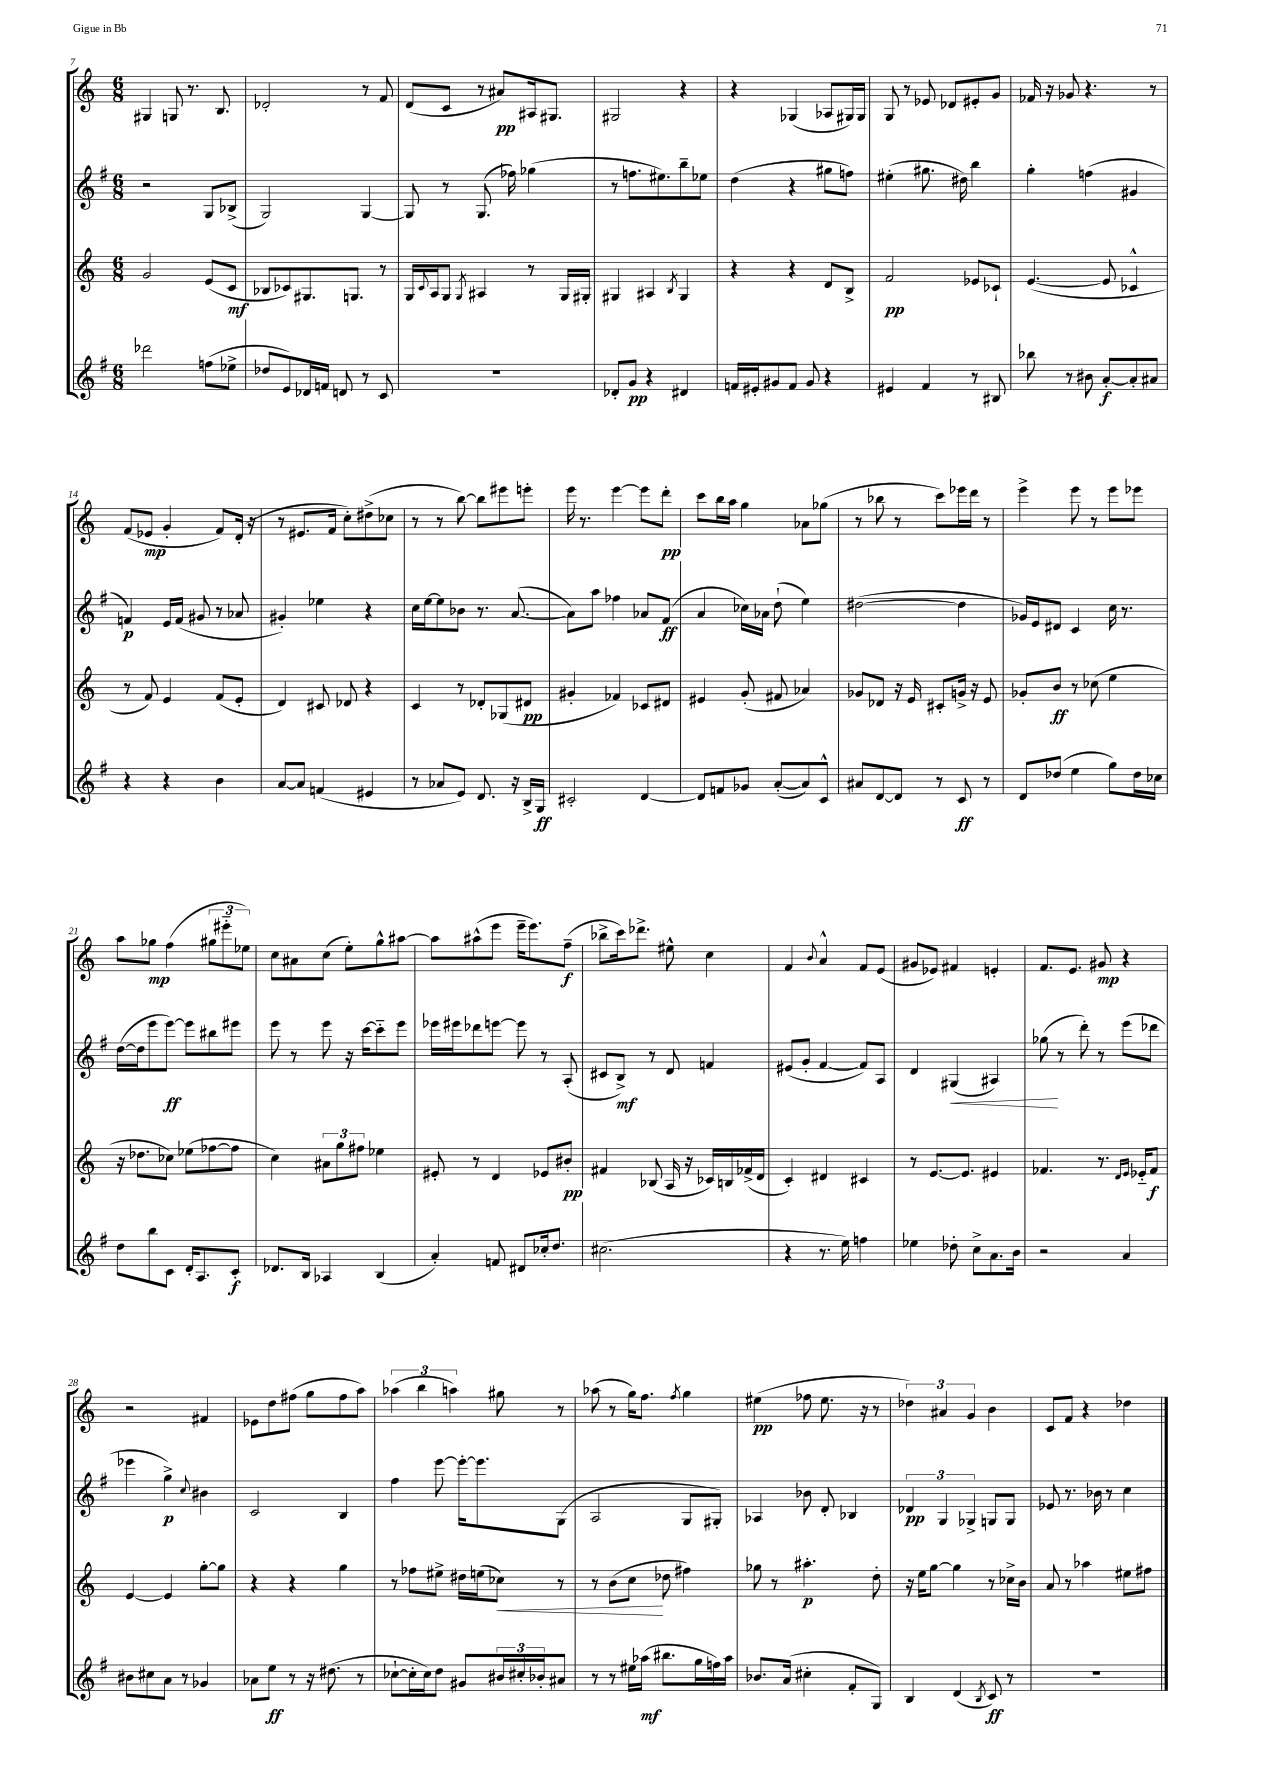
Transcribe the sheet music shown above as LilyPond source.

<<
\new StaffGroup <<
\new Staff = "s0" {
    \clef treble \key c \major \numericTimeSignature \time 6/8
    gis4 g8 r8. b8. |
    des'2-. r8 f'8 |
    d'8( c'8 r8 ais'8\pp) ais16 gis8. |
    gis2 r4 |
    r4 ges4( aes8 gis16) gis16 |
    g8 r8 ees'8 des'8 eis'8-. g'8 |
    fes'16 r16 ges'8 r4. r8 |
    f'8( ees'8\mp g'4-. f'8) d'16-.( r16 |
    r8 eis'8. f'16 c''8-.) dis''8->( ces''8 |
    r8 r8 b''8~) b''8 eis'''8 e'''8-. |
    e'''16 r8. e'''4~ e'''8 d'''8-.\pp |
    c'''8 b''16 a''16 g''4 aes'8 ges''8( |
    r8 bes''8 r8 c'''8) ees'''16 d'''16 r8 |
    e'''4-> e'''8 r8 e'''8 ees'''8 |
    a''8 ges''8\mp f''4( \tuplet 3/2 { gis''8 eis'''8-_ ees''8) } |
    c''8 ais'8 c''8( e''8-.) g''8-^ ais''8~ |
    ais''8 ais''8-^( e'''8 e'''16-- e'''8.) f''8--\f( |
    bes''8-> c'''16) des'''8.-> eis''8-^ c''4 |
    f'4 \appoggiatura { b'8 } a'4-^ f'8 e'8( |
    gis'8 ees'8) fis'4 e'4-. |
    f'8. e'8. gis'8\mp r4 |
    r2 fis'4 |
    ees'8 d''8 fis''8( g''8 fis''8 a''8) |
    \tuplet 3/2 { aes''4( b''4 a''4) } gis''8 r8 |
    aes''8( r8 g''16) f''8. \acciaccatura { f''8 } g''4 |
    eis''4\pp( fes''8 eis''8. r16 r8 |
    \tuplet 3/2 { des''4) ais'4 g'4 } b'4 |
    c'8 f'8 r4 des''4 \bar "|." |
}
\new Staff = "s1" {
    \clef treble \key g \major \numericTimeSignature \time 6/8
    r2 g8 bes8->( |
    g2) g4~ |
    g8 r8 g8.( fes''16) ges''4( |
    r8 f''8. eis''8.) b''8-- ees''8 |
    d''4( r4 gis''8 f''8) |
    eis''4-.( gis''8. dis''16) b''4 |
    g''4-. f''4( gis'4 |
    f'4\p) e'16 f'16( gis'8 r8 aes'8 |
    gis'4-.) ees''4 r4 |
    c''16 e''16~ e''8 bes'8 r8. a'8.~( |
    a'8) a''8 fes''4 aes'8 fis'8\ff( |
    a'4 ces''16) aes'16 d''8-!( e''4) |
    dis''2~( dis''4 |
    ges'16) e'16 dis'8 c'4 c''16 r8. |
    d''16~( d''16 e'''8 e'''8~\ff) e'''8 bis''8 eis'''8 |
    e'''8 r8 e'''8 r16 c'''16~ c'''8-_ e'''8 |
    ees'''16 eis'''16 des'''8 e'''8~ e'''8 r8 a8-.( |
    cis'8 b8->\mf) r8 d'8 f'4 |
    eis'8( g'8-. fis'4~ fis'8) a8 |
    d'4 gis4\<( ais4) |
    ges''8\!( r8 d'''8-.) r8 e'''8( des'''8 |
    ees'''4 g''4->\p) \appoggiatura { c''8 } bis'4 |
    c'2 b4 |
    fis''4 e'''8~ e'''16~-. e'''8. g8( |
    a2 g8 gis8-.) |
    aes4 bes'8 d'8-. bes4 |
    \tuplet 3/2 { des'4\pp g4 ges4-> } g8 g8 |
    ees'8 r8. bes'16 r8 c''4 \bar "|." |
}
\new Staff = "s2" {
    \clef treble \key c \major \numericTimeSignature \time 6/8
    g'2 e'8( c'8\mf |
    bes8 ces'8) gis8. g8. r8 |
    g16 \appoggiatura { c'8 } a16 g8 \acciaccatura { g8 } ais4 r8 g16 gis16-. |
    gis4 ais4 \acciaccatura { b8 } gis4 |
    r4 r4 d'8 b8-> |
    f'2\pp ees'8 ces'8-! |
    e'4.~( e'8 ces'4-^ |
    r8 f'8) e'4 f'8( e'8-. |
    d'4) cis'8 des'8 r4 |
    c'4 r8 des'8-. ges8( dis'8\pp |
    gis'4-. fes'4) ces'8 dis'8 |
    eis'4 g'8-.( fis'8 aes'4) |
    ges'8 des'8 r16 e'16 cis'8-. g'16-> r16 e'8 |
    ges'8-. b'8\ff r8 ces''8( e''4 |
    r16 des''8. ces''8) ees''8( fes''8~ fes''8 |
    c''4) \tuplet 3/2 { ais'8 g''8 fis''8 } ees''4 |
    eis'8-. r8 d'4 ees'8 bis'8-.\pp |
    fis'4 bes8( a16 r16 ces'16) b16 fes'16->( d'16 |
    c'4-.) dis'4 cis'4 |
    r8 e'8.~ e'8. eis'4 |
    fes'4. r8. \grace { d'16 e'16 } ees'16-_ fes'8\f |
    e'4~ e'4 g''8~-. g''8 |
    r4 r4 g''4 |
    r8 fes''8 eis''8-> dis''16 e''16( ces''8\<) r8 |
    r8 b'8( c''8\! des''8 fis''4) |
    ges''8 r8 ais''4.-.\p d''8-. |
    r16 e''16 g''8~ g''4 r8 ces''16-> b'16 |
    a'8 r8 aes''4 eis''8 fis''8 \bar "|." |
}
\new Staff = "s3" {
    \clef treble \key g \major \numericTimeSignature \time 6/8
    des'''2 f''8( ees''8-> |
    des''8 e'8) des'16 f'16 d'8 r8 c'8 |
    R2. |
    des'8-. g'8\pp r4 dis'4 |
    f'16 eis'16-. gis'8 f'8 gis'8 r4 |
    eis'4 fis'4 r8 bis8 |
    bes''8 r8 bis'8 a'8~-.\f a'8-. ais'8 |
    r4 r4 b'4 |
    a'8~ a'8 f'4( eis'4 |
    r8 aes'8 e'8) d'8. r16 b16-> g16\ff |
    cis'2-. d'4~ |
    d'8 f'8 ges'8 a'8~-.( a'8) c'8-^ |
    ais'8 d'8~ d'8 r8 c'8\ff r8 |
    d'8 des''8( e''4 g''8) des''16 ces''16 |
    d''8 b''8 c'8 d'16-. a8. c'8-.\f |
    des'8. b16 aes4 b4( |
    a'4-.) f'8 dis'8 ces''16-. d''8. |
    cis''2.( |
    r4 r8. e''16) f''4 |
    ees''4 des''8-. c''8-> a'8. b'16 |
    r2 a'4 |
    bis'8 cis''8 a'8 r8 ges'4 |
    aes'8 e''8\ff r8 r16 dis''8.( r8 |
    ces''8~-! ces''16-. ces''16) d''8 gis'8 \tuplet 3/2 { bis'16 cis''16-. bes'16-. } ais'8 |
    r8 r8 eis''16 aes''16\mf( bis''8. g''16 f''16) aes''16 |
    bes'8. a'16( cis''4-. fis'8-. g8) |
    b4 d'4( \acciaccatura { b8 } c'8\ff) r8 |
    R2. \bar "|." |
}
>>
>>
\layout { \context { \Score currentBarNumber = #7 } }
